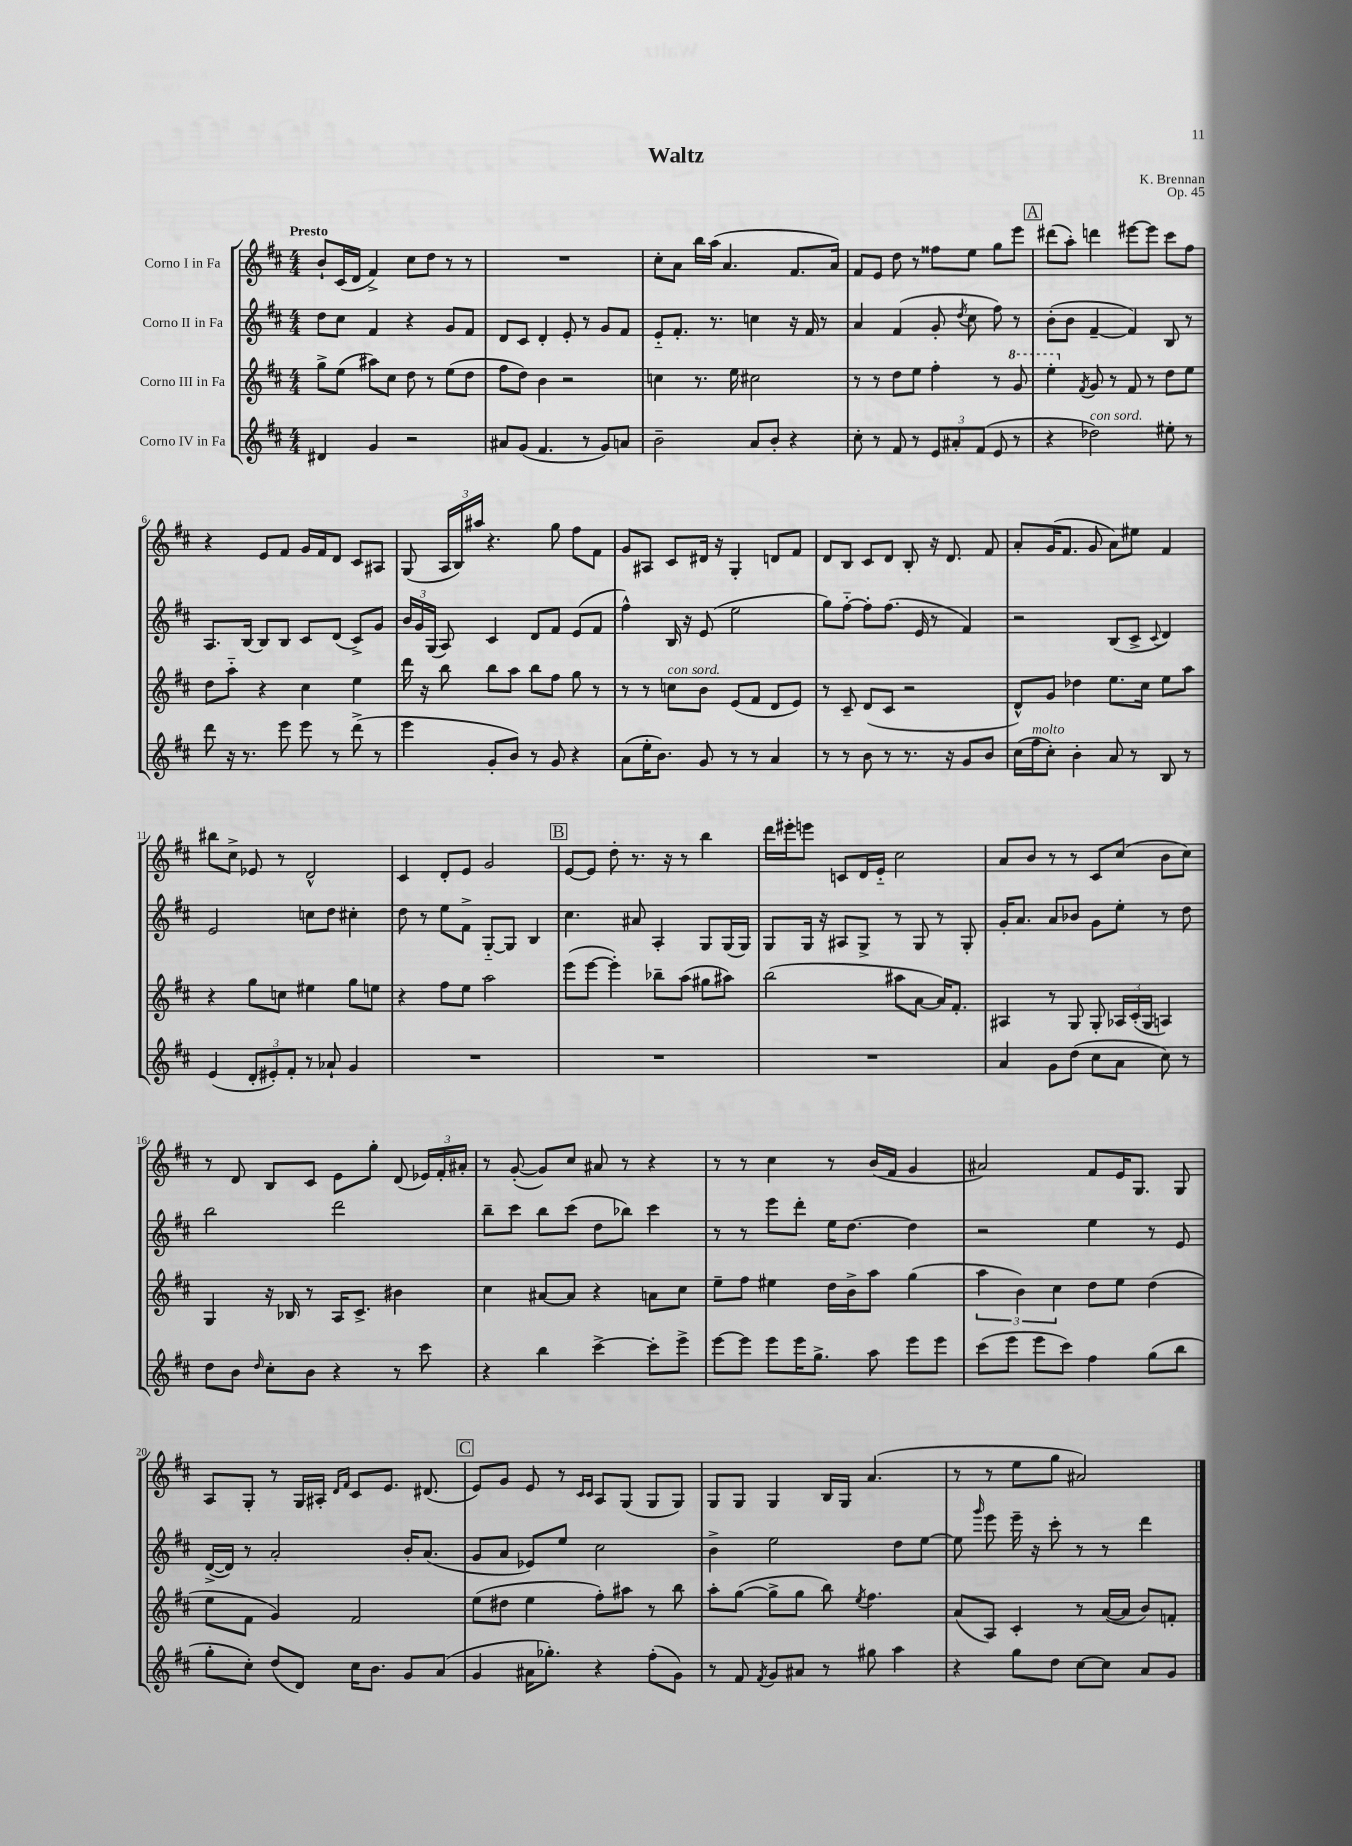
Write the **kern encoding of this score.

**kern	**kern	**kern	**kern
*part4	*part3	*part2	*part1
*staff4	*staff3	*staff2	*staff1
*I"Corno IV in Fa	*I"Corno III in Fa	*I"Corno II in Fa	*I"Corno I in Fa
*clefG2	*clefG2	*clefG2	*clefG2
*k[f#c#]	*k[f#c#]	*k[f#c#]	*k[f#c#]
*M4/4	*M4/4	*M4/4	*M4/4
=1	=1	=1	=1
!	!	!	!LO:TX:a:B:t=Presto
4d#X/	8gg^\L	8dd\L	8b`/L
.	(8ee\J	8cc#\J	(16c#/L
.	.	.	16d/JJ
4g/	8aa#X\L)	4f#/	4f#^/)
.	8cc#\J	.	.
2r	8dd\	4r	8cc#\L
.	8r	.	8dd\J
.	(8ee\L	8g/L	8r
.	8dd\J	8f#/J	8r
=2	=2	=2	=2
8a#X/L	8ff#\L	8d/L	1r
(8g/J	8dd\J)	8c#/J	.
4.f#/	4b\	4d'/	.
.	2r	8e'/	.
8r	.	8r	.
8g/L)	.	8g/L	.
8an/J	.	8f#/J	.
=3	=3	=3	=3
2b~\	4ccn\	8e/L	8cc#'\L
.	.	8.f#'/J	8a\J
.	8.r	.	16bb\LL
.	.	8.r	(16aa\JJ
.	.	.	4.a/
.	16ee\	.	.
8a/L	2cc#X\	4ccn\	.
8b'/J	.	.	.
4r	.	16r	8.f#/L
.	.	16f#/	.
.	.	8r	.
.	.	.	16a/Jk)
=4	=4	=4	=4
8cc#'\	8r	4a/	8f#/L
8r	8r	.	8e/J
8f#/	8dd\L	(4f#/	8dd\
8r	8ee\J	.	8r
12e/L	4ff#'\	8g'/	8ff##X\L
12a#X'/	.	.	.
.	.	8qdd/	.
.	.	8cc#\	8ee\J
(12f#/J	.	.	.
8e/	8r	8ff#\)	8gg\L
*	*8va	*	*
8r	8gg/	8r	8eee\J
!!LO:REH:place=s1:t=A
=5	=5	=5	=5
4r	4eee'\	(8b'\L	(8ddd#X\L
.	.	8b\J	8aa'\J)
*	*X8va	*	*
.	8qf#/	.	.
!LO:TX:a:i:t=con sord.	!	!	!
2dd-X\)	8g/	[4f#~/	4dddn\
.	8r	.	.
.	8f#/	4f#/])	[8eee#X\L
.	8r	.	8eee#\J]
8ee#X'\	8dd\L	8B/	8ccc#\L
8r	8ee\J	8r	8ff#\J
!!LO:LB:g=z
=6	=6	=6	=6
8ddd\	8dd\L	8.A/L	4r
16r	8aa\J	.	.
8.r	.	[16B/Jk	.
.	4r	8B/L]	8e/L
8eee\	.	8B/J	8f#/J
8eee\	4cc#\	8c#/L	16g/LL
.	.	.	16f#/J
8r	.	(8d/J	8d/J
(8ddd^\	4ee\	8c#^/L)	8c#/L
8r	.	8g/J	8A#X/J
=7	=7	=7	=7
4eee\	16ddd\	24b/LL	(8G/
.	.	24g/	.
.	16r	.	.
.	.	(24G/JJ	.
.	8bb\	8A/)	24A/LL
.	.	.	24B/)
.	.	.	24aa#X/JJ
8g'/L	8bb\L	4c#/	4.r
8b/J)	8aa\J	.	.
8r	8bb\L	8d/L	.
8g/	8ff#\J	8f#/J	8gg\
4r	8gg\	(8e/L	8ff#\L
.	8r	8f#/J	8f#\J
=8	=8	=8	=8
(8a\L	8r	4ff#^^\)	8g/L
16ee'\K	8r	.	8A#X/J
8.b\J)	.	.	.
!	!LO:TX:a:i:t=con sord.	!	!
.	8ccn\L	16B/	8c#/L
.	.	16r	.
8g/	8b\J	(8e/	16d#X/Jk
.	.	.	16r
8r	(8e/L	2ee\	4G'/
8r	8f#/J	.	.
4a/	8d/L	.	8dn/L
.	8e/J)	.	8f#/J
=9	=9	=9	=9
8r	8r	8gg\L)	8d/L
8r	8c#~/	[8ff#\J	8B/J
8b\	(8d/L	8ff#'\L]	8c#/L
8r	8c#/J	(8.ff#\J	8d/J
8.r	2r	.	8B'/
.	.	16e/	.
.	.	8r	16r
16r	.	.	8.d/
8g/L	.	4f#/)	.
8b/J	.	.	8f#/
=10	=10	=10	=10
(16cc#\LL	8d^^/L)	2r	8a'/L
!LO:TX:a:i:t=molto	!	!	!
16ff#\J	.	.	.
8cc#'\J)	8g/J	.	(16g/K
.	.	.	8.f#/J
4b'\	4dd-X\	.	.
.	.	.	8g/
8a/	8.ee\L	(8B/L	8a\L)
8r	.	8c#^/J	8ee#X\J
.	16cc#\Jk	.	.
.	.	8qqc#/	.
8B/	8ee\L	4d/)	4f#/
8r	8aa\J	.	.
!!LO:LB:g=z
=11	=11	=11	=11
(4e/	4r	2e/	8bb#X\L
.	.	.	8cc#^\J
12d'/L	8gg\L	.	8e-X/
12e#X'/)	.	.	.
.	8ccn\J	.	8r
12f#'/J	.	.	.
8r	4ee#X\	8ccn\L	2d^^/
8a-X`/	.	8dd\J	.
4g/	8gg\L	4cc#X'\	.
.	8een\J	.	.
=12	=12	=12	=12
1r	4r	8dd\	4c#/
.	.	8r	.
.	8ff#\L	8ee\L	8d'/L
.	8ee\J	8f#^\J	8e/J
.	2aa\	[8G/L	2g/
.	.	8G/J]	.
.	.	4B/	.
!!LO:REH:place=s1:t=B
=13	=13	=13	=13
1r	(8eee\L	4.cc#\	[8e/L
.	[8eee\J	.	8e/J]
.	4eee'\])	.	8dd'\
.	.	8a#X/	8.r
.	8bb-X~\L	4A'/	.
.	.	.	16r
.	(8aa\J	.	8r
.	8gg#X\L	8G/L	4bb\
.	8aa#X\J)	(16G/L	.
.	.	16G/JJ)	.
=14	=14	=14	=14
1r	(2bb\	8G/L	16ddd\LL
.	.	.	16eee#X'\J
.	.	16G/Jk	8eeen\J
.	.	16r	.
.	.	8A#X/L	8cn/L
.	.	8G^/J	16d/L
.	.	.	16e/JJ
.	8aa#X\L	8r	2cc#\
.	[8a\J	8G/	.
.	16a/KL])	8r	.
.	8.f#'/J	.	.
.	.	8G'/	.
=15	=15	=15	=15
4a/	4A#X/	16g'/KL	8a/L
.	.	8.a/J	.
.	.	.	8b/J
8g\L	8r	8a/L	8r
(8dd\J	8G/	8b-X/J	8r
8cc#\L	8G'/	8g\L	8c#/L
8a\J	24A-X/LL	8ee'\J	(8cc#/J
.	(24c#'/	.	.
.	24G/JJ	.	.
8cc#\)	4An/)	8r	8b\L
8r	.	8dd\	8cc#\J)
!!LO:LB:g=z
=16	=16	=16	=16
8dd\L	4G/	2bb\	8r
8b\J	.	.	8d/
16qqdd/	.	.	.
8cc#'\L	16r	.	8B/L
.	16B-X/	.	.
8b\J	8r	.	8c#/J
4r	16A/KL	2ddd\	8e\L
.	8.c#^/J	.	.
.	.	.	8gg'\J
8r	4b#X\	.	(8d/
8ccc#\	.	.	24e-X/LL)
.	.	.	24f#'/
.	.	.	24a#X'/JJ
=17	=17	=17	=17
4r	4cc#\	8bb~\L	8r
.	.	8ccc#\J	([8g'/
4bb\	[8a#X/L	8bb\L	8g/L])
.	8a#/J]	(8ccc#\J	8cc#/J
[4ccc#^\	4r	8dd\L	8a#X/
.	.	8bb-X\J)	8r
8ccc#'\L]	8an\L	4ccc#\	4r
8eee^\J	8cc#\J	.	.
=18	=18	=18	=18
[8eee\L	8ee~\L	8r	8r
8eee\J]	8ff#\J	8r	8r
8eee\L	4ee#X\	8eee\L	4cc#\
16eee\K	.	8ddd'\J	.
8.gg^\J	.	.	.
.	16dd\LL	16ee\KL	8r
.	16b^\J	[8.dd\J	.
8aa\	8aa\J	.	(16b/LL
.	.	.	16f#/JJ
8eee\L	(4gg\	4dd\]	4g/
8eee\J	.	.	.
=19	=19	=19	=19
(8ccc#\L	6aa\	2r	2a#X/)
8eee\J	.	.	.
.	6b\)	.	.
8eee\L	.	.	.
.	6cc#\	.	.
8ccc#\J)	.	.	.
4ff#\	8dd\L	4ee\	8f#/L
.	8ee\J	.	16e/K
.	.	.	8.G/J
(8gg\L	(4dd\	8r	.
8bb\J	.	8e/	8G/
!!LO:LB:g=z
=20	=20	=20	=20
8gg'\L	8ee\L	([16d^/LL	8A/L
.	.	16d/JJ])	.
8cc#'\J)	8f#\J	8r	8G'/J
(8dd/L	4g/)	2a'/	8r
8d/J)	.	.	16G/LL
.	.	.	16A#X'/JJ
.	.	.	16qqd/LL
.	.	.	16qqf#/JJ
16cc#\KL	2f#/	.	8c#/L
8.b\J	.	.	.
.	.	.	8.e/J
8g/L	.	16b'/KL	.
.	.	(8.a/J	(8.d#X/
(8a/J	.	.	.
!!LO:REH:place=s1:t=C
=21	=21	=21	=21
4g/	(8ee\L	8g/L	8e/L)
.	8dd#X\J	8a/J	8g/J
16a#X\KL	4ee\	8e-X/L)	8e/
8.gg-X'\J)	.	.	.
.	.	8ee/J	8r
.	.	.	16qqc#/LL
.	.	.	16qqc#/JJ
4r	8ff#'\L)	2cc#\	8A/L
.	8aa#X\J	.	(8G/J
(8ff#'\L	8r	.	8G/L
8g\J)	8bb\	.	8G/J)
=22	=22	=22	=22
8r	8aa'\L	4b^\	8G/L
8f#/	([8gg\J	.	8G/J
8qf#/	.	.	.
8g/L	8gg^\L]	2ee\	4G/
8a#X/J	8gg\J	.	.
8r	8bb\)	.	16B/LL
.	.	.	16G/JJ
.	8qee/	.	.
8gg#X\	4.ff#\	.	(4.a/
4aa\	.	8dd\L	.
.	.	[8ee\J	.
=23	=23	=23	=23
4r	(8a/L	8ee\]	8r
.	.	16qqggg/	.
.	8A/J)	8eee\	8r
8gg\L	4c#'/	16eee~\	8ee\L
.	.	16r	.
8dd\J	.	8ccc#'\	8gg\J
[8cc#\L	8r	8r	2a#X/)
8cc#\J]	([16a/LL	8r	.
.	16a/JJ]	.	.
8a/L	8b/L)	4ddd\	.
8g/J	8fn'/J	.	.
==	==	==	==
*-	*-	*-	*-
